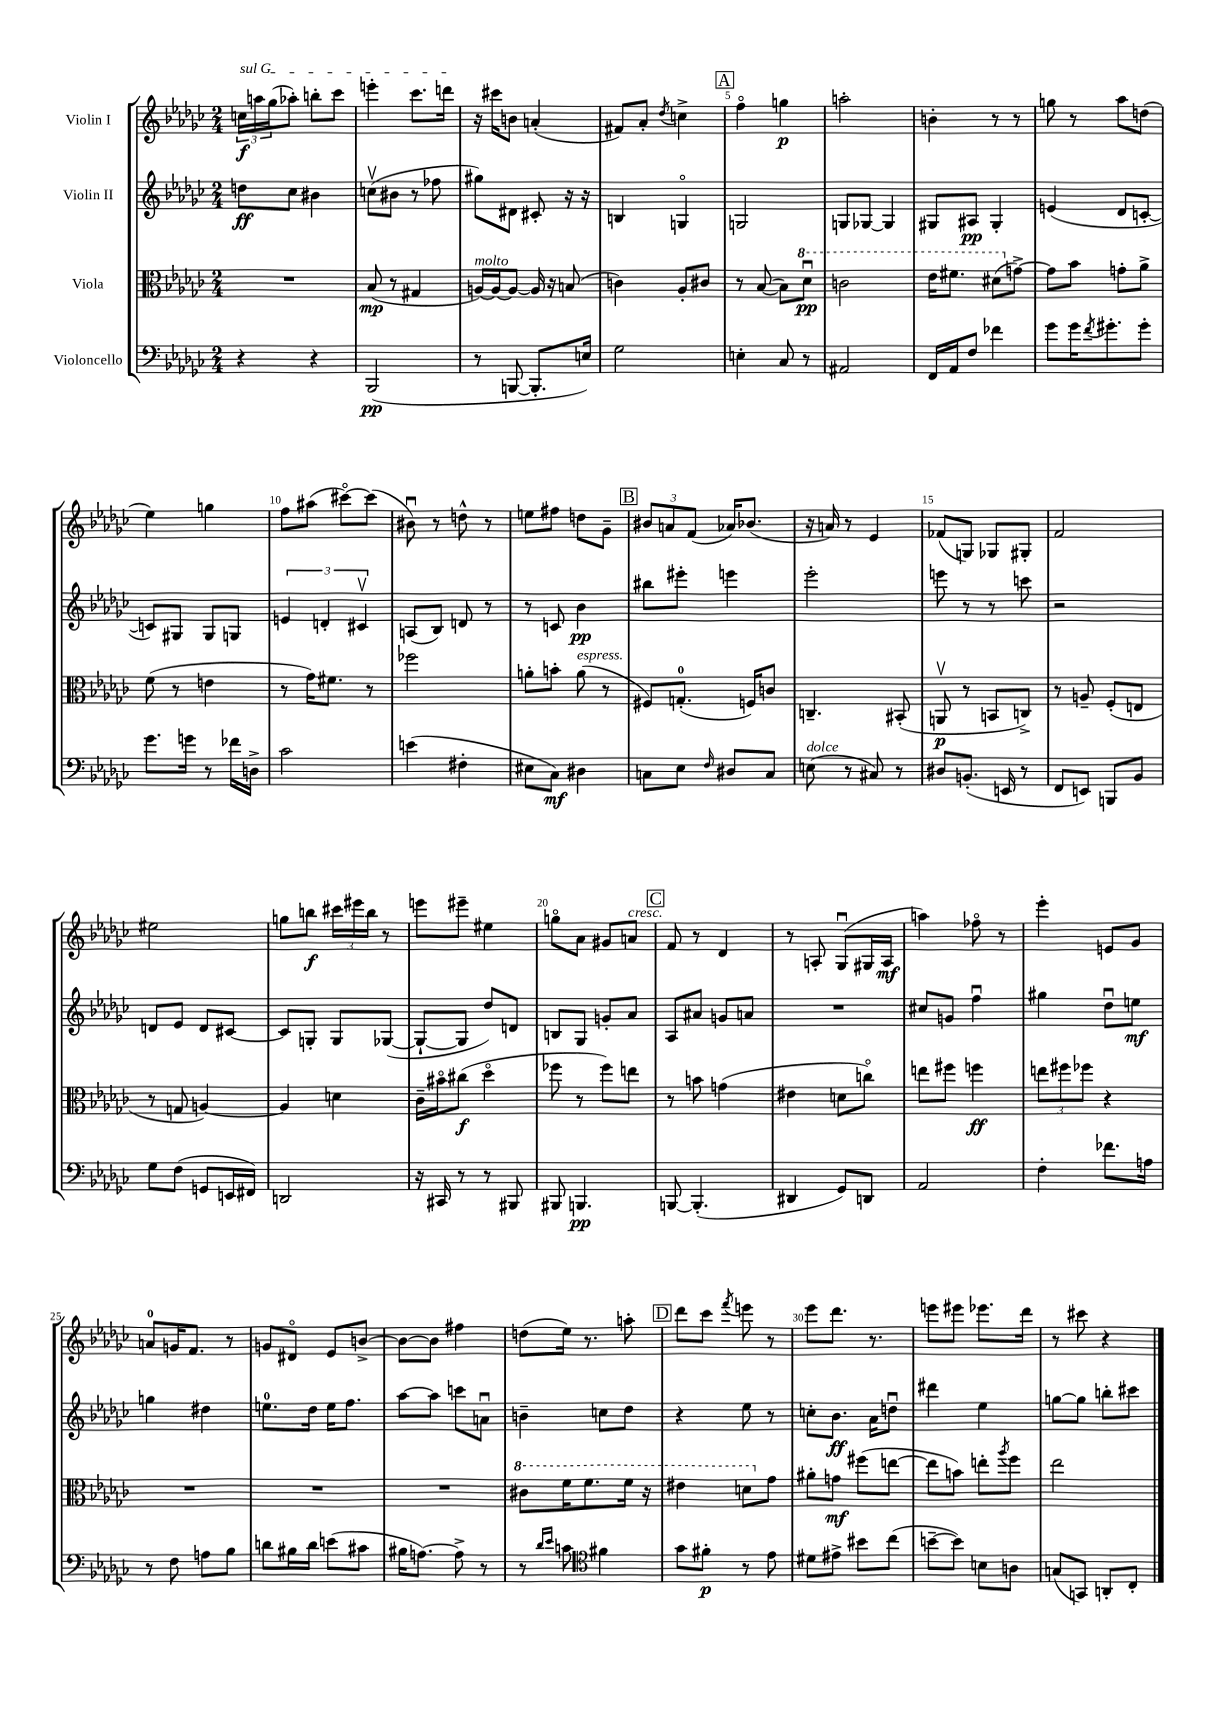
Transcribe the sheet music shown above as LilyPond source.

<<
\new StaffGroup <<
\new Staff = "s0" \with { instrumentName = "Violin I" } {
    \clef treble \key ges \major \numericTimeSignature \time 2/4
    \tuplet 3/2 { \once \override TextSpanner.bound-details.left.text = \markup { \italic "sul G" } c''16\f\startTextSpan a''16 ges''16( } aes''8-.) b''8-. ces'''8 |
    e'''4-. ces'''8. d'''16\stopTextSpan |
    r16 cis'''16 b'8 a'4-.( |
    fis'8) aes'8-. \acciaccatura { des''8 } c''4-> |
    \mark \markup { \box "A" } f''4\flageolet g''4\p |
    a''2-. |
    b'4-. r8 r8 |
    g''8 r8 aes''8 d''8( |
    ees''4) g''4 |
    f''8 ais''8( cis'''8~\flageolet) cis'''8( |
    bis'8\downbow) r8 d''8-^ r8 |
    e''8 fis''8 d''8 ges'8-- |
    \mark \markup { \box "B" } \tuplet 3/2 { bis'8 a'8 f'8( } aes'16) bes'8.( |
    r16 a'16) r8 ees'4 |
    fes'8( g8) ges8 gis8-. |
    f'2 |
    eis''2 |
    g''8 b''8\f \tuplet 3/2 { cis'''16 eis'''16 b''16 } r8 |
    e'''8 eis'''8-- eis''4 |
    g''8\flageolet aes'8 gis'8 a'8^\markup { \italic "cresc." } |
    \mark \markup { \box "C" } f'8 r8 des'4 |
    r8 a8-. ges8\downbow( gis16 a16\mf |
    a''4) fes''8\flageolet r8 |
    ees'''4-. e'8 ges'8 |
    a'8-0 g'16 f'8. r8 |
    g'8 dis'8\flageolet ees'8 b'8~-> |
    b'8~ b'8 fis''4 |
    d''8( ees''16) r8. a''8-. |
    \mark \markup { \box "D" } des'''8 ces'''8 \acciaccatura { f'''8 } e'''8 r8 |
    ees'''8 des'''8. r8. |
    e'''8 eis'''8 ees'''8. des'''16 |
    r8 cis'''8 r4 \bar "|." |
}
\new Staff = "s1" \with { instrumentName = "Violin II" } {
    \clef treble \key ges \major \numericTimeSignature \time 2/4
    d''8\ff ces''8 bis'4 |
    c''8\upbow( bis'8 r8 fes''8 |
    gis''8) dis'8 cis'8-. r16 r16 |
    b4 g4\flageolet |
    \mark \markup { \box "A" } g2 |
    g8 ges8~ ges4 |
    gis8 ais8\pp gis4-. |
    e'4( des'8 c'8~-. |
    c'8) gis8 gis8 g8 |
    \tuplet 3/2 { e'4 d'4-. cis'4\upbow } |
    a8( bes8) d'8 r8 |
    r8 c'8 bes'4\pp |
    \mark \markup { \box "B" } bis''8 eis'''8-. e'''4 |
    ees'''2-. |
    e'''8 r8 r8 c'''8 |
    r2 |
    d'8 ees'8 d'8 cis'8~ |
    cis'8 g8-. g8 ges8~( |
    ges8~-! ges8 des''8) d'8 |
    b8 ges8 g'8-. aes'8 |
    \mark \markup { \box "C" } aes8 ais'8 g'8 a'8 |
    R2 |
    cis''8 g'8 f''4\downbow |
    gis''4 des''8\downbow e''8\mf |
    g''4 dis''4 |
    e''8.-0 des''16 e''16 f''8. |
    aes''8~ aes''8 c'''8 a'8\downbow |
    b'4-- c''8 des''8 |
    \mark \markup { \box "D" } r4 ees''8 r8 |
    c''8-. bes'8.\ff aes'16 d''8\downbow |
    dis'''4 ees''4 |
    g''8~ g''8 b''8-. cis'''8 \bar "|." |
}
\new Staff = "s2" \with { instrumentName = "Viola" } {
    \clef alto \key ges \major \numericTimeSignature \time 2/4
    R2 |
    bes8\mp( r8 gis4 |
    a16~^\markup { \italic "molto" }) a16~ a8~ a16 r16 b8( |
    c'4) aes8-. cis'8 |
    \mark \markup { \box "A" } r8 bes8~( bes8) \ottava #1 des''8\downbow\pp |
    c''2 |
    ees''16 fis''8. dis''8( \ottava #0 g'8~->) |
    g'8 bes'8 g'8-. aes'8-> |
    f'8( r8 e'4 |
    r8 ges'16) fis'8. r8 |
    fes''2 |
    a'8-. b'8-. a'8^\markup { \italic "espress." }( r8 |
    \mark \markup { \box "B" } fis8) g8.-0-.( f16) c'8 |
    c4.-- bis,8-.( |
    a,8\upbow\p r8 b,8 c8->) |
    r8 a8-- f8-.( e8 |
    r8 g8 a4~) |
    a4 d'4 |
    ces'16-- bis'16\flageolet cis''8\f( des''4\flageolet |
    fes''8 r8 fes''8) e''8 |
    \mark \markup { \box "C" } r8 b'8 g'4( |
    eis'4 d'8 c''8\flageolet) |
    e''8 fis''8 f''4\ff |
    \tuplet 3/2 { e''8 fis''8 fes''8 } r4 |
    R2 |
    R2 |
    R2 |
    \ottava #1 cis''8 f''16 f''8. f''16 r16 |
    \mark \markup { \box "D" } eis''4 d''8 \ottava #0 ges'8 |
    ais'8-. g'8\mf fis''8( e''8~ |
    e''8 b'8) e''8-. \acciaccatura { aes''8 } f''8 |
    ees''2 \bar "|." |
}
\new Staff = "s3" \with { instrumentName = "Violoncello" } {
    \clef bass \key ges \major \numericTimeSignature \time 2/4
    r4 r4 |
    bes,,2\pp( |
    r8 b,,8~ b,,8.-. e16) |
    ges2 |
    \mark \markup { \box "A" } e4-. ces8 r8 |
    ais,2 |
    f,16 aes,16 f8 fes'4 |
    ges'8 ges'16 \acciaccatura { f'8 } gis'8.-. gis'8-. |
    ges'8. g'16 r8 fes'16 d16-> |
    ces'2 |
    e'4( fis4-. |
    eis8 ces8\mf) dis4 |
    \mark \markup { \box "B" } c8 ees8 \grace { f16 } dis8 c8 |
    e8^\markup { \italic "dolce" }( r8 cis8) r8 |
    dis8 b,8.-.( e,16 r8 |
    f,8 e,8) b,,8 bes,8 |
    ges8 f8( g,8 e,16 fis,16) |
    d,2 |
    r16 cis,16 r8 r8 bis,,8 |
    bis,,8 b,,4.\pp |
    \mark \markup { \box "C" } b,,8~ b,,4.-.( |
    dis,4 ges,8) d,8 |
    aes,2 |
    f4-. fes'8. a16 |
    r8 f8 a8 bes8 |
    d'8 bis16 d'16 e'8( cis'8 |
    bis16 a8.~) a8-> r8 |
    r8 \grace { des'16 ees'16 } c'8 \clef tenor fis'4 |
    \mark \markup { \box "D" } ges'8 fis'8-.\p r8 ees'8 |
    dis'8 eis'8-> bis'8 ces''8( |
    b'8~-- b'8) b8 a8 |
    g8( g,8) a,8-. ces8-. \bar "|." |
}
>>
>>
\layout { \context { \Score \override BarNumber.break-visibility = ##(#f #t #t) barNumberVisibility = #(every-nth-bar-number-visible 5) } }
